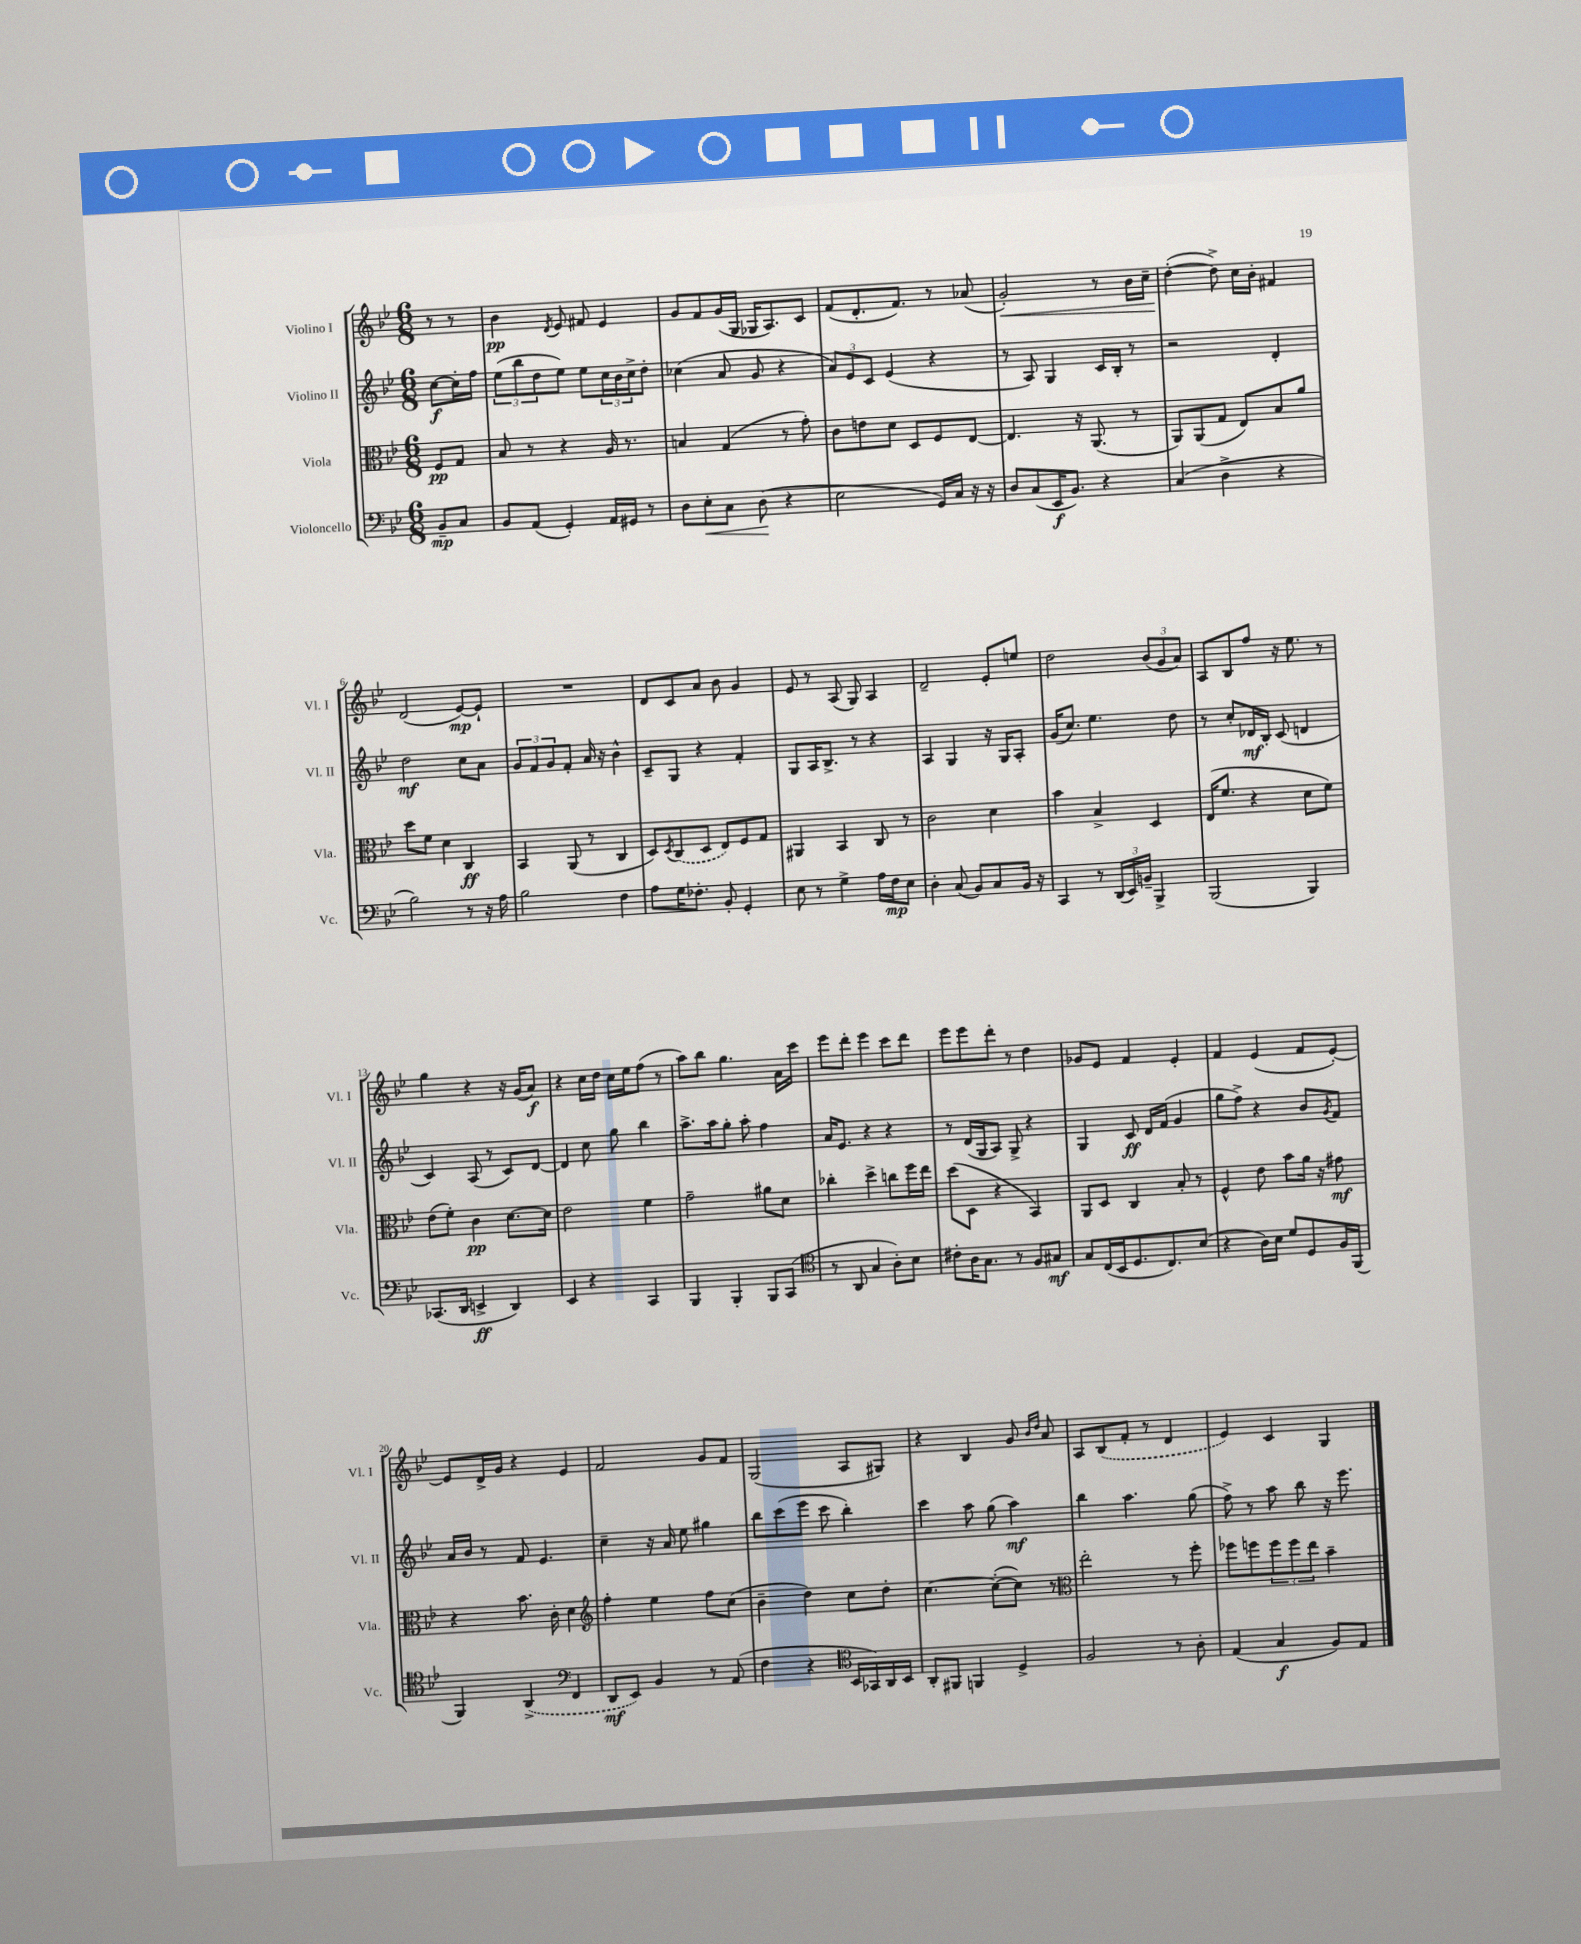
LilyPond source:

<<
\new StaffGroup <<
\new Staff = "s0" \with { instrumentName = "Violino I" shortInstrumentName = "Vl. I" } {
    \clef treble \key bes \major \numericTimeSignature \time 6/8 \partial 4
    r8 r8 |
    bes'4\pp \acciaccatura { d'8 } ees'8 fis'8 ees'4 |
    g'8 f'8 g'16( g16 ges16 a8.) c'8 |
    f'8( d'8.-. f'8.) r8 aes'8( |
    g'2-.\<) r8 bes'16 c''16-- |
    d''4~-.\!( d''8->) c''16 bes'16-. fis'4 |
    d'2( ees'8~\mp) ees'8-! |
    R2. |
    d'8 c'8 a'8 bes'8 g'4 |
    ees'8 r8 a8( g8) a4 |
    d'2-- ees'8-. e''8 |
    d''2 \tuplet 3/2 { bes'8( g'8 a'8) } |
    a8 bes8 f''8 r16 ees''8. r8 |
    g''4 r4 r16 g'16( a'8\f) |
    r4 c''16 d''16 c''16 ees''16 f''8( r8 |
    a''8) bes''8 g''4. a'16 c'''16 |
    ees'''8 d'''8-. ees'''4 c'''8 d'''8 |
    ees'''8 ees'''8 d'''8-. r8 d''4 |
    ges'8 ees'8 f'4 ees'4-. |
    f'4 ees'4( f'8 ees'8~-.) |
    ees'8 d'16-> g'16 r4 ees'4 |
    f'2 g'8 f'8 |
    g2( a8 gis8) |
    r4 bes4 g'8 \grace { bes'16 d''16 } a'8 |
    a8 \once \slurDashed bes8( f'8-. r8 d'4 |
    ees'4) c'4 g4 \bar "|." |
}
\new Staff = "s1" \with { instrumentName = "Violino II" shortInstrumentName = "Vl. II" } {
    \clef treble \key bes \major \numericTimeSignature \time 6/8 \partial 4
    c''8~\f c''16-. f''16 |
    \tuplet 3/2 { ees''8( bes''8 d''8 } ees''8) ees''8 \tuplet 3/2 { c''16 bes'16 c''16-> } d''8-. |
    ces''4( a'8 g'8 r4 |
    \tuplet 3/2 { a'8) ees'8 c'8 } ees'4( r4 |
    r8 a8) g4 c'16 bes16-. r8 |
    r2 d'4-. |
    d''2\mf c''8 a'8 |
    \tuplet 3/2 { g'8 f'8 g'8 } f'8-. a'16 r16 bes'4-^ |
    c'8-- g8 r4 f'4-. |
    g8 a16 bes8.-> r8 r4 |
    a4 g4 r16 g16 a8-. |
    g'16( c''8.) ees''4. d''8 |
    r8 c''8-. des'16\mf bes16-. c'8( d'4 |
    c'4) a8( r8 c'8) d'8~ |
    d'4 c''8 g''8 bes''4 |
    a''8.-> a''16 g''8-. a''8-. f''4 |
    a'16 ees'8. r4 r4 |
    r8 d'16( g16 a8) g8-> r4 |
    g4 c'8\ff d'16 f'16( g'4 |
    g''8 f''8->) r4 bes'8 \acciaccatura { g'8 } f'8 |
    a'16 bes'16 r8 f'8 ees'4. |
    c''4-- r16 a'16 ees''8 gis''4 |
    bes''8 c'''8( ees'''8 c'''8 bes''4-.) |
    c'''4 a''8 g''8( a''4\mf) |
    bes''4 a''4. g''8( |
    f''8->) r8 a''8 bes''8 r16 ees'''8. \bar "|." |
}
\new Staff = "s2" \with { instrumentName = "Viola" shortInstrumentName = "Vla." } {
    \clef alto \key bes \major \numericTimeSignature \time 6/8 \partial 4
    f8\pp g8 |
    bes8 r8 r4 a16 r8. |
    b4 g4( r8 g'8-.) |
    c'8 e'8 d'8 d8 f8 ees8~ |
    ees4. r16 a,8.( r8 |
    a,8) a,8( g8 ees8) bes8 a'8 |
    d''8 f'8 d'4 c4\ff |
    bes,4 a,8( r8 c4 |
    d8) \acciaccatura { d8 } \once \slurDashed c8( d8 ees8) f8 g8 |
    ais,4 bes,4 c8 r8 |
    c'2 d'4 |
    bes'4 bes4-> d4 |
    ees16( f'8. r4 d'8 f'8) |
    ees'8( f'8-.) c'4\pp d'8.~ d'16 |
    ees'2 f'4 |
    g'2-- ais'8 d'8 |
    ces''4-. d''4-> c''8 f''16 ees''16 |
    d''8( d8 r4 bes,4) |
    a,8 d8 c4 bes8-. r8 |
    f4-^ ees'8 bes'8 a'16 r16 gis'8\mf |
    r4 bes'8. c'16-. d'4 |
    \clef treble f''4-. ees''4 f''8 c''8( |
    bes'4-- d''4) c''8 d''8-. |
    c''4.~ c''8~-.( c''8) r8 |
    \clef alto ees''2-. r8 f''8-. |
    fes''8 f''8 \tuplet 3/2 { f''8 f''8 ees''8 } bes'4-- \bar "|." |
}
\new Staff = "s3" \with { instrumentName = "Violoncello" shortInstrumentName = "Vc." } {
    \clef bass \key bes \major \numericTimeSignature \time 6/8 \partial 4
    bes,8--\mp c8 |
    bes,8 a,8( g,4-.) a,16 gis,16 r8 |
    d8 ees8-.\< c8 d8\!( r4 |
    ees2 g,16) c16 r16 r16 |
    d8 c8( ees,16\f bes,8.) r4 |
    c4( d4-> r4 |
    bes2) r8 r16 a16 |
    bes2 f4 |
    a8 g16 fes8.-. bes,8-. g,4-. |
    ees8 r8 g4-> a16 f16\mp ees8 |
    d4-. c8( bes,8) c8 bes,16 r16 |
    c,4 r8 \tuplet 3/2 { d,16( ees,16) b,16-- } bes,,4-> |
    bes,,2( bes,,4) |
    ces,8.( d,16 e,4->\ff d,4) |
    ees,4 r4 c,4 |
    bes,,4 bes,,4-. bes,,8 c,8( |
    \clef tenor r8 a,8 g4 a8-.) bes8 |
    cis'8-. a16 g8. r8 f8 gis8\mf |
    g8 c16( bes,16 d8. c8.) bes8( |
    r4 a16) bes16 d'8 d8 f16 f,16( |
    f,4) \once \slurDashed a,4->( \clef bass f,4 |
    d,8\mf ees,8) bes,4 r8 a,8( |
    f4 r4 \clef tenor bes,16 ges,16) a,16 bes,16 |
    a,8-. fis,8 f,4 d4-> |
    f2 r8 a8-. |
    ees4( g4\f f8) ees8 \bar "|." |
}
>>
>>
